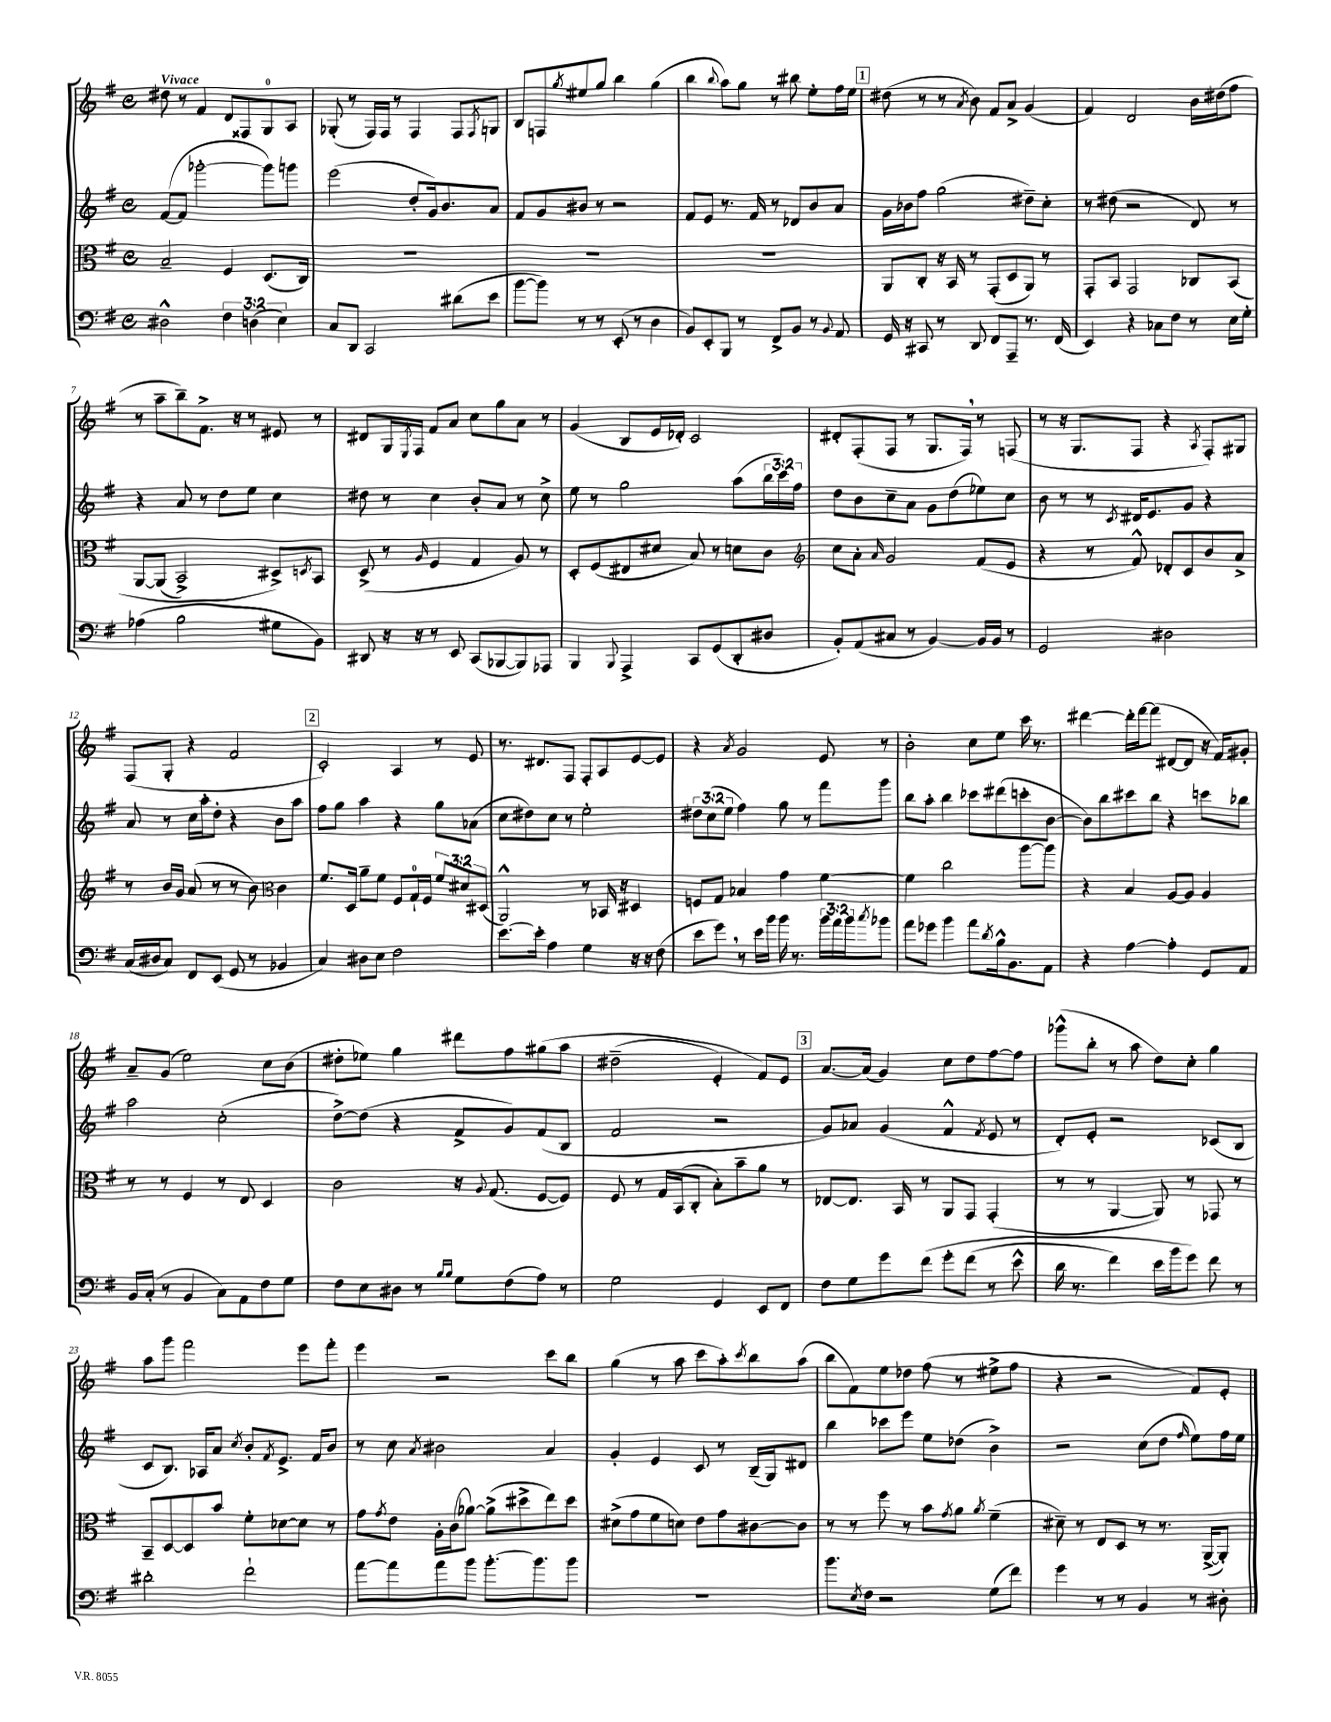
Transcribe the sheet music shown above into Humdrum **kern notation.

**kern	**kern	**kern	**kern
*staff4	*staff3	*staff2	*staff1
*clefF4	*clefC3	*clefG2	*clefG2
*k[f#]	*k[f#]	*k[f#]	*k[f#]
*M4/4	*M4/4	*M4/4	*M4/4
*met(c)	*met(c)	*met(c)	*met(c)
2D#^^	2B~	([8f#	8dd#
.	.	8f#]	8r
.	.	[2ggg-'	4f#
6F#	4F#	.	8d
.	.	.	8F##
(6D	.	.	.
.	(8.D	8ggg-])	8G
6E)	.	.	.
.	.	8ggg	8A
.	16C)	.	.
=	=	=	=
8C	1r	(2eee	(8G-'
8DD	.	.	8r
2CC	.	.	16F#)
.	.	.	16F#
.	.	.	8r
.	.	8dd'	4F#
.	.	16g)	.
.	.	8.b	.
(8d#	.	.	8F#
.	.	.	8qF#
8e	.	8a	8G
=	=	=	=
[8b	1r	8f#	8B
8b])	.	8g	8F
.	.	.	8qgg
8r	.	8b#	8ee#
8r	.	8r	8gg
(8EE'	.	2r	4bb
8r	.	.	.
4D	.	.	(4gg
=	=	=	=
8BB)	1r	8f#	4bb
8EE'	.	8e	.
.	.	.	8qqbb
8BBB	.	8.r	8aa)
8r	.	.	8gg
.	.	16f#	.
8FF#^	.	8r	8r
8BB	.	8d-	8bb#
8r	.	8b	8ee'
8qqBB	.	.	.
8AA	.	8a	16ff#
.	.	.	16ee
=	=	=	=
16GG	8AA	16g	(8dd#
16r	.	16b-	.
8CC#	8C'	8ff#	8r
8r	16r	(2gg	8r
.	16BB	.	.
.	.	.	8qa
8DD	8r	.	8b)
8FF#	(8GG'	.	8f#
8AAA~	8D	.	8a^
8.r	8AA)	8dd#~)	(4g
.	8r	8cc'	.
(16FF#	.	.	.
=	=	=	=
4EE)	8GG'	8r	4f#)
.	8BB	(8dd#	.
4r	2GG	2r	2d
8C-	.	.	.
8F#	.	.	.
8r	8C-	8d)	16b
.	.	.	(16dd#
16E	&(8BB	8r	8ff#
16G'	.	.	.
=	=	=	=
(4A-	[8AA	4r	8r
.	(8AA]	.	8aa~
2B	2BB^)	8a	8bb~)
.	.	8r	8.f#^
.	.	8dd	.
.	.	.	16r
.	.	8ee	8r
8G#	8D#^&)	4cc	8e#
.	8qD	.	.
8BB)	8BB	.	8r
=	=	=	=
8DD#	(8D^	8dd#	8d#
16r	8r	8r	16G
.	.	.	8qE
16r	.	.	16F#
.	16qqA	.	.
8r	4F#	4cc	8f#
8EE	.	.	8a
(8CC	4G	8b'	8cc
[8BBB-	.	8a	8gg
8BBB-])	8A)	8r	8a
8AAA-	8r	8cc^	8r
=	=	=	=
4BBB	8D'	8ee	(4g
.	(8F#	8r	.
8qqBBB	.	.	.
4AAA^	8E#	2gg	8B
.	8d#	.	16e
.	.	.	16d-')
8CC	8B)	.	2c
(8GG	8r	.	.
8DD'	8d	(8aa	.
8D#	8c	24bb	.
.	.	24ccc)	.
.	.	24ff#	.
=	=	=	=
*	*clefG2	*	*
8BB')	8cc	8dd	8d#'
(8AA	8a'	8b	(8F#'
.	16qqa	.	.
8C#	2g	8cc~	8F#
8r	.	8a	8r
[4BB)	.	8g	8.G
.	.	(8dd	.
.	.	.	16F#)
16BB]	(8f#	8ee-)	8r
16BB	.	.	.
8r	8e	8cc	(8F
=	=	=	=
2GG	4r	8b	8r
.	.	8r	16r
.	.	.	8.G
.	8r	8r	.
.	.	8qc	.
.	8f#^^)	16d#	8F#
.	.	8.e	.
2D#	8d-'	.	4r
.	8c	8g	.
.	.	.	8qA
.	8b	4r	8F#')
.	8a^	.	8G#
=	=	=	=
(16C	8r	8a	(8F#
16D#	.	.	.
8C)	16b	8r	8G'
.	16g	.	.
8FF#	(8a	16cc	4r
.	.	16aa'	.
(8EE	8r	8dd'	.
8GG	8r	4r	2f#
8r	8b)	.	.
*	*clefC3	*	*
4BB-	4c	8b	.
.	.	8aa	.
=	=	=	=
4C)	8.f#	8ff#	2c')
.	.	8gg	.
.	16D	.	.
8D#	8a~	4aa	.
8E	8f#	.	.
2F#	8F#	4r	4A
.	16G`	.	.
.	16F#	.	.
.	12f#	8gg	8r
.	12d#	.	.
.	.	(8a-	8e
.	(12D#	.	.
=	=	=	=
[8.e	2AA^^)	8cc	8.r
.	.	8dd#)	.
16e']	.	.	8.d#
4A	.	8cc	.
.	.	8r	8F#
4G	8r	2ee'	8F#'
.	16BB-	.	8A
.	16r	.	.
16r	4D#	.	[8e
16r	.	.	.
(8F#	.	.	8e]
=	=	=	=
8e	8F	12dd#	4r
.	.	(12cc	.
8g)	8G	.	.
.	.	12ee	.
.	.	.	8qa
8r	4B-	4ff#)	2g
16e	.	.	.
16b	.	.	.
16b	4g	8gg	.
8.r	.	.	.
.	.	8r	.
24b	[4f#	8fff#	8e
24a	.	.	.
24b	.	.	.
8qcc	.	.	.
8b-	.	8ggg	8r
=	=	=	=
8a	4f#]	8bb	2b'
8g-	.	8aa'	.
4b	2cc	4bb	.
8a	.	8ccc-	8cc
8qd	.	.	.
16B^^	.	(8ddd#	8ee
8.BB	.	.	.
.	[8aa	8ccc'	16ccc
.	.	.	8.r
8AA	8aa]	[8b	.
=	=	=	=
4r	4r	8b])	[4ddd#
.	.	8bb	.
[4A	4B	8ccc#	16ddd#']
.	.	.	[16fff#
.	.	8bb	(8fff#]
4A']	[8A	4r	[8d#
.	8A]	.	8d#]
8GG	4A	8ccc	16r
.	.	.	16f#)
8AA	.	8bb-	8g#'
=	=	=	=
16BB	8r	2aa	8a~
(16C'	.	.	.
8r	8r	.	(8g
4BB	4F#	.	2ee)
8C)	8r	(2cc'	.
8AA	8E	.	.
8F#	4D	.	8cc
8G	.	.	(8b
=	=	=	=
8F#	2c	[8dd^)	8dd#'
8E	.	(8dd]	8ee-)
8D#	.	4r	4gg
8r	.	.	.
16qqB	.	.	.
16qqB	.	.	.
8G	16r	8f#^	8ddd#
.	8qqA	.	.
.	(8.G	.	.
(8F#	.	8g)	8ff#
8A)	[8F#	(8f#	&(8gg#
8r	8F#])	8B	8aa
=	=	=	=
2G	8F#	2f#	(2dd#~
.	8r	.	.
.	16G	.	.
.	(16BB	.	.
.	8C'	.	.
4GG	8B')	2r	4e')
.	8b~	.	.
8EE	8a	.	8f#&)
8FF#	8r	.	8e
=	=	=	=
8F#	[8E-	8g)	[8.a
8G	8.E-]	8a-	.
.	.	.	(16a]
8g	.	(4g	4g)
.	16BB	.	.
&(8f#	8r	.	.
8g'	8AA	4f#^^	8cc
(8f#	8GG	.	8dd
.	.	8qf#	.
8r	(4GG'	8e	[8ff#
8e^^	.	8r	8ff#]
=	=	=	=
16d	8r	8d')	(8ggg-^^
8.r	.	.	.
.	8r	8e'	8bb'
4f#)	[4AA	2r	8r
.	.	.	8aa
16e	8AA])	.	8dd)
16b	.	.	.
8g&)	8r	.	8cc'
8f#	8GG-	(8c-	4gg
8r	8r	8B	.
=	=	=	=
2d#'	8BB~	8c	8aa
.	[8D	8.B)	8ggg
.	8D]	.	2fff#
.	.	16A-	.
.	8b	8a	.
.	.	8qcc	.
2f#`	8f#'	8b'	.
.	.	8qf#	.
.	[8d-	8.e^	.
.	8d-]	.	8eee
.	.	16f#	.
.	8r	8b	8fff#'
=	=	=	=
[8a	8g	8r	4eee
.	8qg	.	.
8a]	8e	8cc	.
.	.	8qa	.
8a	16A'	2b#	2r
.	(16c	.	.
8b	[8a-)	.	.
[8.b'	(8a-^]	.	.
.	8dd#^	.	.
8.b]	.	.	.
.	8ee)	4a	8ccc
8b	8dd#	.	8bb
=	=	=	=
1r	(8d#^	4g'	(4gg
.	8g	.	.
.	8f#	4e	8r
.	8d)	.	8aa
.	8e	8c	8ccc
.	8g	8r	8aa')
.	.	.	8qccc
.	[8c#	(16B~	8bb
.	.	16G)	.
.	8c#]	8d#	(8aa
=	=	=	=
8.b	8r	4bb	8bb
.	8r	.	8f#)
8qE	.	.	.
16F#	.	.	.
2r	8ff#	8ccc-	8ee
.	8r	8eee	8dd-
.	8b	8ee	(8ff#
.	8qg	.	.
.	8a	(8dd-	8r
.	8qa	.	.
(8G	(4f#~	4b^)	8ee#^
8f#)	.	.	8ff#
=	=	=	=
4g	8d#~)	2r	4r
.	8r	.	.
8r	8E	.	2r
8r	8D	.	.
4BB	8r	(8cc	.
.	8.r	8dd	.
.	.	16qqff#	.
8r	.	8ee)	8f#)
.	([16AA^	.	.
8D#'	8AA'])	16ff#	8e'
.	.	16ee	.
==	==	==	==
*-	*-	*-	*-
